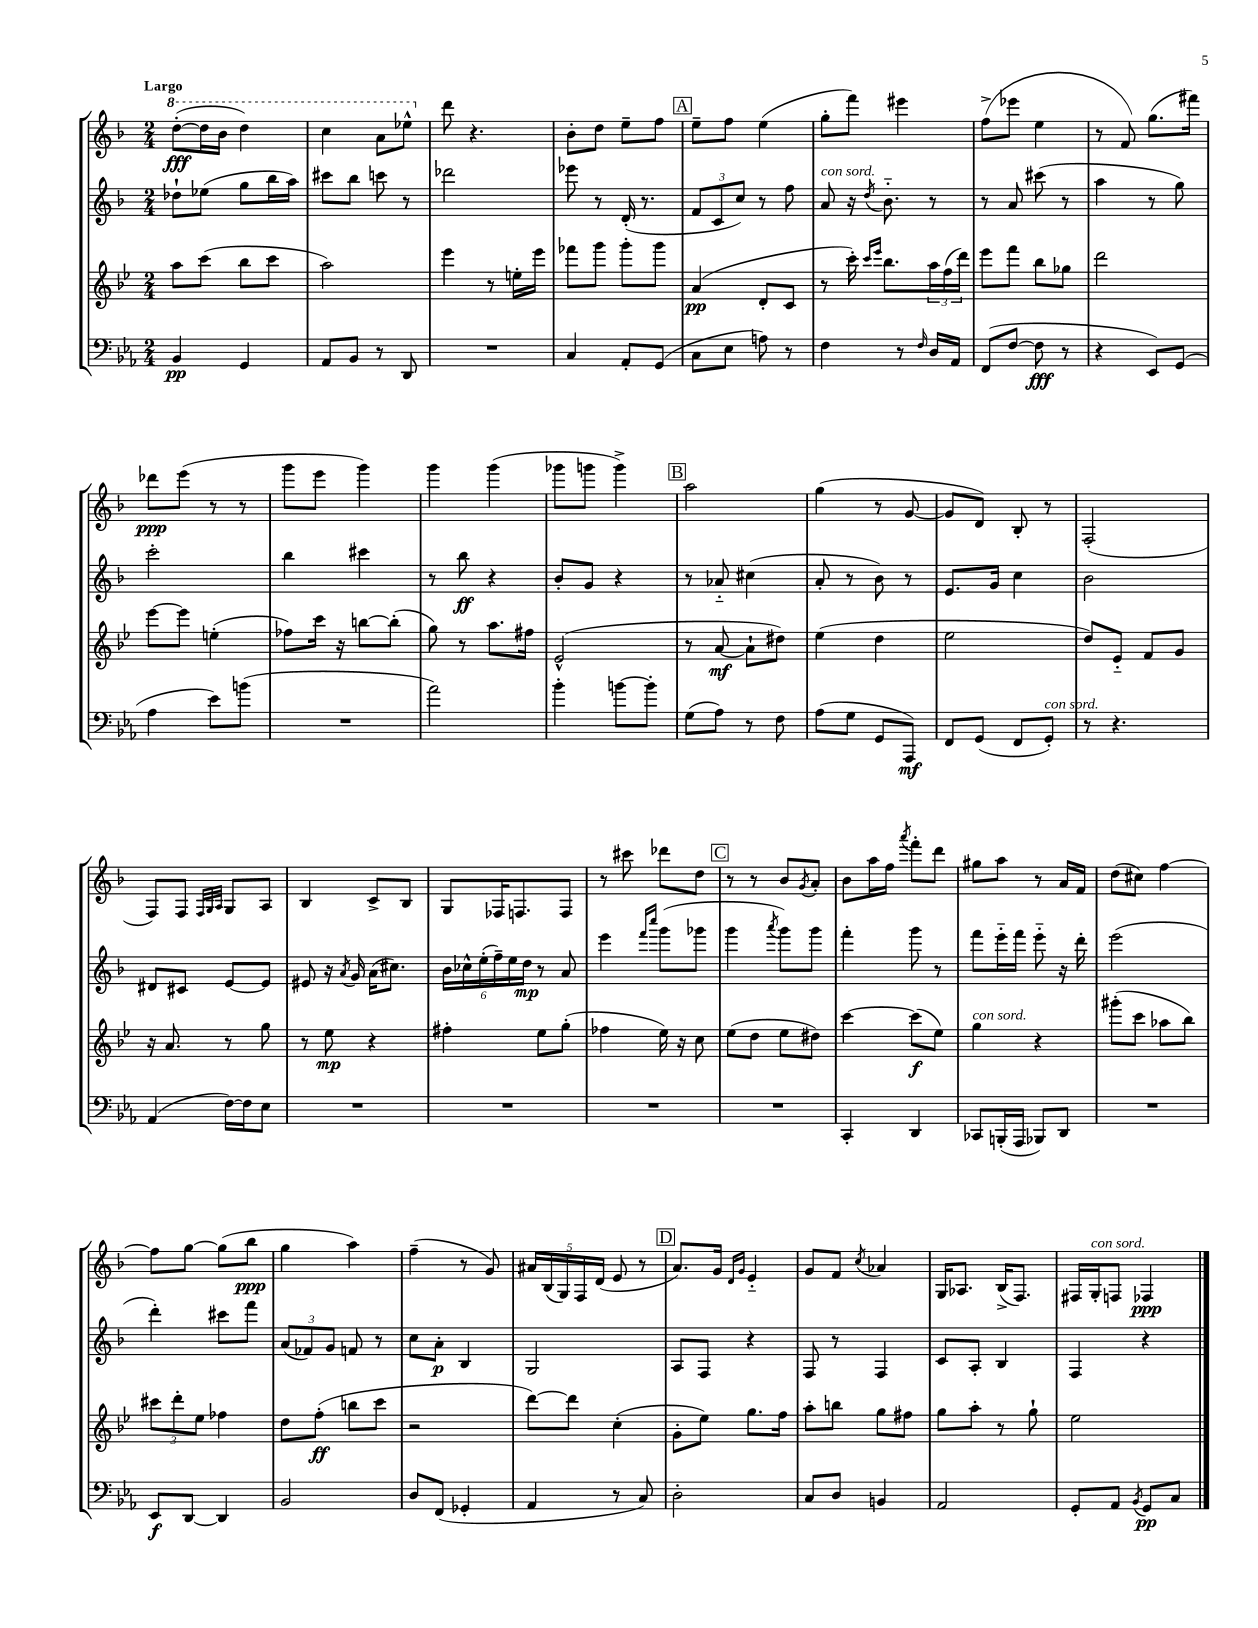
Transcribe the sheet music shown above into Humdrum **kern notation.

**kern	**dynam	**kern	**dynam	**kern	**dynam	**kern	**dynam
*part4	*part4	*part3	*part3	*part2	*part2	*part1	*part1
*staff4	*staff4	*staff3	*staff3	*staff2	*staff2	*staff1	*staff1
*clefF4	*	*clefG2	*	*clefG2	*	*clefG2	*
*k[b-e-a-]	*	*k[b-e-]	*	*k[b-]	*	*k[b-]	*
*M2/4	*	*M2/4	*	*M2/4	*	*M2/4	*
*	*	*	*	*	*	*8va	*
=1	=1	=1	=1	=1	=1	=1	=1
!	!	!	!	!	!	!LO:TX:a:B:t=Largo	!
4BB-/	pp	8aa\L	.	8dd-X`\L	.	([8ddd'\L	fff
.	.	(8ccc\J	.	(8ee-X\J	.	16ddd\L]	.
.	.	.	.	.	.	16bb-\JJ	.
4GG/	.	8bb-\L	.	8gg\L	.	4ddd\)	.
.	.	8ccc\J	.	16bb-\L	.	.	.
.	.	.	.	16aa\JJ)	.	.	.
=2	=2	=2	=2	=2	=2	=2	=2
8AA-/L	.	2aa\)	.	8ccc#X\L	.	4ccc\	.
8BB-/J	.	.	.	8bb-\J	.	.	.
8r	.	.	.	8cccn\	.	8aa\L	.
8DD/	.	.	.	8r	.	8eee-X^^\J	.
=3	=3	=3	=3	=3	=3	=3	=3
*	*	*	*	*	*	*X8va	*
2r	.	4eee-\	.	2ddd-X\	.	8ddd\	.
.	.	.	.	.	.	4.r	.
.	.	8r	.	.	.	.	.
.	.	16een'\LL	.	.	.	.	.
.	.	16eee-\JJ	.	.	.	.	.
=4	=4	=4	=4	=4	=4	=4	=4
4C/	.	8fff-X\L	.	8eee-X\	.	8b-'\L	.
.	.	8ggg\J	.	8r	.	8dd\J	.
8AA-'/L	.	8ggg'\L	.	(16d'/	.	8ee~\L	.
.	.	.	.	8.r	.	.	.
(8GG/J	.	8ggg\J	.	.	.	8ff\J	.
!!LO:REH:place=s1:t=A
=5	=5	=5	=5	=5	=5	=5	=5
8C\L	.	(4a/	pp	12f/L	.	8ee~\L	.
.	.	.	.	12c/	.	.	.
8E-\J	.	.	.	.	.	8ff\J	.
.	.	.	.	12cc/J)	.	.	.
8An\)	.	8d'/L	.	8r	.	(4ee\	.
8r	.	8c/J	.	8ff\	.	.	.
=6	=6	=6	=6	=6	=6	=6	=6
!	!	!	!	!LO:TX:a:i:t=con sord.	!	!	!
4F\	.	8r	.	8a/	.	8gg'\L	.
.	.	16ccc'\)	.	16r	.	8fff\J)	.
.	.	16qqccc/LL	.	.	.	.	.
.	.	16qqeee-/JJ	.	8qdd/	.	.	.
.	.	8.bb-\L	.	8.b-\	.	.	.
8r	.	.	.	.	.	4eee#X\	.
16qqF/	.	.	.	.	.	.	.
16D/LL	.	24aa\L	.	8r	.	.	.
.	.	(24ff\	.	.	.	.	.
16AA-/JJ	.	.	.	.	.	.	.
.	.	24ddd\JJ)	.	.	.	.	.
=7	=7	=7	=7	=7	=7	=7	=7
(8FF/L	.	8eee-\L	.	8r	.	(8ff^\L	.
[8F/J	.	8fff\J	.	8a/	.	8eee-X\J	.
8F\]	fff	8bb-\L	.	(8ccc#X\	.	4ee\	.
8r	.	8gg-X\J	.	8r	.	.	.
=8	=8	=8	=8	=8	=8	=8	=8
4r	.	2ddd\	.	4aa\	.	8r	.
.	.	.	.	.	.	8f/)	.
8EE-/L)	.	.	.	8r	.	(8.gg\L	.
(8GG/J	.	.	.	8gg\)	.	.	.
.	.	.	.	.	.	16fff#X\Jk)	.
!!LO:LB:g=z
=9	=9	=9	=9	=9	=9	=9	=9
4A-\	.	[8eee-\L	.	2ccc'\	.	8ddd-X\L	ppp
.	.	8eee-\J]	.	.	.	(8eee\J	.
8e-\L)	.	(4een'\	.	.	.	8r	.
(8bn\J	.	.	.	.	.	8r	.
=10	=10	=10	=10	=10	=10	=10	=10
2r	.	8ff-X\L)	.	4bb-\	.	8ggg\L	.
.	.	16ccc\Jk	.	.	.	8eee\J	.
.	.	16r	.	.	.	.	.
.	.	[8bbn\L	.	4ccc#X\	.	4ggg\)	.
.	.	(8bb'\J]	.	.	.	.	.
=11	=11	=11	=11	=11	=11	=11	=11
2a-\)	.	8gg\)	.	8r	.	4ggg\	.
.	.	8r	.	8bb-\	ff	.	.
.	.	8.aa\L	.	4r	.	(4ggg\	.
.	.	16ff#X\Jk	.	.	.	.	.
=12	=12	=12	=12	=12	=12	=12	=12
4b-'\	.	(2e-^^/	.	8b-'/L	.	8ggg-X\L	.
.	.	.	.	8g/J	.	8gggn\J	.
[8bn\L	.	.	.	4r	.	4ggg^\)	.
8b'\J]	.	.	.	.	.	.	.
!!LO:REH:place=s1:t=B
=13	=13	=13	=13	=13	=13	=13	=13
(8G\L	.	8r	.	8r	.	2aa\	.
8A-\J)	.	[8a/	mf	8a-X/	.	.	.
8r	.	8a`\L]	.	(4cc#X\	.	.	.
8F\	.	8dd#X\J)	.	.	.	.	.
=14	=14	=14	=14	=14	=14	=14	=14
(8A-\L	.	(4ee-\	.	8a'/	.	(4gg\	.
8G\J	.	.	.	8r	.	.	.
8GG/L	.	4dd\	.	8b-\)	.	8r	.
8AAA-/J)	mf	.	.	8r	.	[8g/	.
=15	=15	=15	=15	=15	=15	=15	=15
8FF/L	.	2ee-\	.	8.e/L	.	8g/L]	.
(8GG/J	.	.	.	.	.	8d/J)	.
.	.	.	.	16g/Jk	.	.	.
8FF/L	.	.	.	4cc\	.	8B-'/	.
!LO:TX:a:i:t=con sord.	!	!	!	!	!	!	!
8GG'/J)	.	.	.	.	.	8r	.
=16	=16	=16	=16	=16	=16	=16	=16
8r	.	8dd/L)	.	2b-\	.	(2F'/	.
4.r	.	8e-/J	.	.	.	.	.
.	.	8f/L	.	.	.	.	.
.	.	8g/J	.	.	.	.	.
!!LO:LB:g=z
=17	=17	=17	=17	=17	=17	=17	=17
(4AA-/	.	16r	.	8d#X/L	.	8F/L)	.
.	.	8.a/	.	.	.	.	.
.	.	.	.	8c#X/J	.	8F/J	.
.	.	.	.	.	.	32qqF/LLL	.
.	.	.	.	.	.	32qqG/	.
.	.	.	.	.	.	32qqA/JJJ	.
[16F\LL)	.	8r	.	[8e/L	.	8G/L	.
16F\J]	.	.	.	.	.	.	.
8E-\J	.	8gg\	.	8e/J]	.	8A/J	.
=18	=18	=18	=18	=18	=18	=18	=18
2r	.	8r	.	8e#X/	.	4B-/	.
.	.	8ee-\	mp	16r	.	.	.
.	.	.	.	8qa/	.	.	.
.	.	.	.	16g/	.	.	.
.	.	4r	.	(16a\KL	.	8c^/L	.
.	.	.	.	8.cc#X\J)	.	.	.
.	.	.	.	.	.	8B-/J	.
=19	=19	=19	=19	=19	=19	=19	=19
2r	.	4ff#X'\	.	24b-\LL	.	8G/L	.
.	.	.	.	24cc-X^^\	.	.	.
.	.	.	.	(24ee'\	.	.	.
.	.	.	.	24ff~\)	.	16F-X/K	.
.	.	.	.	24ee\	.	.	.
.	.	.	.	.	.	8.Fn/	.
.	.	.	.	24dd\JJ	mp	.	.
.	.	8ee-\L	.	8r	.	.	.
.	.	(8gg'\J	.	8a/	.	8F/J	.
=20	=20	=20	=20	=20	=20	=20	=20
2r	.	4ff-X\	.	4eee\	.	8r	.
.	.	.	.	.	.	8ccc#X\	.
.	.	.	.	16qqfff/LL	.	.	.
.	.	.	.	16qqcccc/JJ	.	.	.
.	.	16ee-\)	.	(8ggg\L	.	8ddd-X\L	.
.	.	16r	.	.	.	.	.
.	.	8cc\	.	8ggg-X\J	.	8dd\J	.
!!LO:REH:place=s1:t=C
=21	=21	=21	=21	=21	=21	=21	=21
2r	.	(8ee-\L	.	4ggg\	.	8r	.
.	.	8dd\J	.	.	.	8r	.
.	.	.	.	8qaaa/	.	.	.
.	.	8ee-\L	.	8ggg\L)	.	8b-/L	.
.	.	.	.	.	.	8qg/	.
.	.	8dd#X\J)	.	8ggg\J	.	8a'/J	.
=22	=22	=22	=22	=22	=22	=22	=22
4CC'/	.	[4ccc\	.	4fff'\	.	8b-\L	.
.	.	.	.	.	.	16aa\L	.
.	.	.	.	.	.	16ff\JJ	.
.	.	.	.	.	.	8qaaa/	.
4DD/	.	(8ccc\L]	f	8ggg\	.	8fff'\L	.
.	.	8ee-\J)	.	8r	.	8ddd\J	.
=23	=23	=23	=23	=23	=23	=23	=23
!	!	!LO:TX:a:i:t=con sord.	!	!	!	!	!
8CC-X/L	.	4gg\	.	8fff\L	.	8gg#X\L	.
(16BBBn'/L	.	.	.	16eee\L	.	8aa\J	.
16AAA-/JJ	.	.	.	16fff\JJ	.	.	.
8BBB-X/L)	.	4r	.	8eee\	.	8r	.
8DD/J	.	.	.	16r	.	16a/LL	.
.	.	.	.	16ddd'\	.	16f/JJ	.
=24	=24	=24	=24	=24	=24	=24	=24
2r	.	(8ggg#X'\L	.	(2eee\	.	(8dd\L	.
.	.	8ccc\J	.	.	.	8cc#X\J)	.
.	.	8aa-X\L	.	.	.	[4ff\	.
.	.	8bb-\J)	.	.	.	.	.
!!LO:LB:g=z
=25	=25	=25	=25	=25	=25	=25	=25
8EE-/L	f	12ccc#X\L	.	4ddd'\)	.	8ff\L]	.
.	.	12ddd'\	.	.	.	.	.
[8DD/J	.	.	.	.	.	[8gg\J	.
.	.	12ee-\J	.	.	.	.	.
4DD/]	.	4ff-X\	.	8ccc#X\L	.	(8gg\L]	.
.	.	.	.	8fff\J	.	8bb-\J	ppp
=26	=26	=26	=26	=26	=26	=26	=26
2BB-/	.	8dd\L	.	(12a/L	.	4gg\	.
.	.	.	.	12f-X/)	.	.	.
.	.	(8ff'\J	ff	.	.	.	.
.	.	.	.	12g/J	.	.	.
.	.	8bbn\L	.	8fn/	.	4aa\)	.
.	.	8ccc\J	.	8r	.	.	.
=27	=27	=27	=27	=27	=27	=27	=27
8D/L	.	2r	.	8cc\L	.	(4ff~\	.
(8FF/J	.	.	.	8a'\J	p	.	.
4GG-X'/	.	.	.	4B-/	.	8r	.
.	.	.	.	.	.	8g/)	.
=28	=28	=28	=28	=28	=28	=28	=28
4AA-/	.	[8ddd\L)	.	2G/	.	20a#X/LL	.
.	.	.	.	.	.	(20B-/	.
.	.	.	.	.	.	20G/)	.
.	.	8ddd\J]	.	.	.	.	.
.	.	.	.	.	.	20F/	.
.	.	.	.	.	.	(20d/JJ	.
8r	.	(4cc'\	.	.	.	8e/	.
8C/)	.	.	.	.	.	8r	.
!!LO:REH:place=s1:t=D
=29	=29	=29	=29	=29	=29	=29	=29
2D'\	.	8g'\L	.	8A/L	.	8.a/L)	.
.	.	8ee-\J)	.	8F/J	.	.	.
.	.	.	.	.	.	16g/Jk	.
.	.	.	.	.	.	16qqd/LL	.
.	.	.	.	.	.	16qqg/JJ	.
.	.	8.gg\L	.	4r	.	4e/	.
.	.	16ff\Jk	.	.	.	.	.
=30	=30	=30	=30	=30	=30	=30	=30
8C/L	.	8aa'\L	.	8F/	.	8g/L	.
8D/J	.	8bbn\J	.	8r	.	8f/J	.
.	.	.	.	.	.	8qcc/	.
4BBn/	.	8gg\L	.	4F/	.	4a-X/	.
.	.	8ff#X\J	.	.	.	.	.
=31	=31	=31	=31	=31	=31	=31	=31
2AA-/	.	8gg\L	.	8c/L	.	16G/KL	.
.	.	.	.	.	.	8.A-X/J	.
.	.	8aa'\J	.	8A'/J	.	.	.
.	.	8r	.	4B-/	.	(16B-^/KL	.
.	.	.	.	.	.	8.F/J)	.
.	.	8gg`\	.	.	.	.	.
=32	=32	=32	=32	=32	=32	=32	=32
8GG'/L	.	2ee-\	.	4F/	.	16F#X/LL	.
!	!	!	!	!	!	!LO:TX:a:i:t=con sord.	!
.	.	.	.	.	.	16G'/J	.
8AA-/J	.	.	.	.	.	8Fn/J	.
8qBB-/	.	.	.	.	.	.	.
8GG/L	pp	.	.	4r	.	4F-X/	ppp
8C/J	.	.	.	.	.	.	.
==	==	==	==	==	==	==	==
*-	*-	*-	*-	*-	*-	*-	*-
